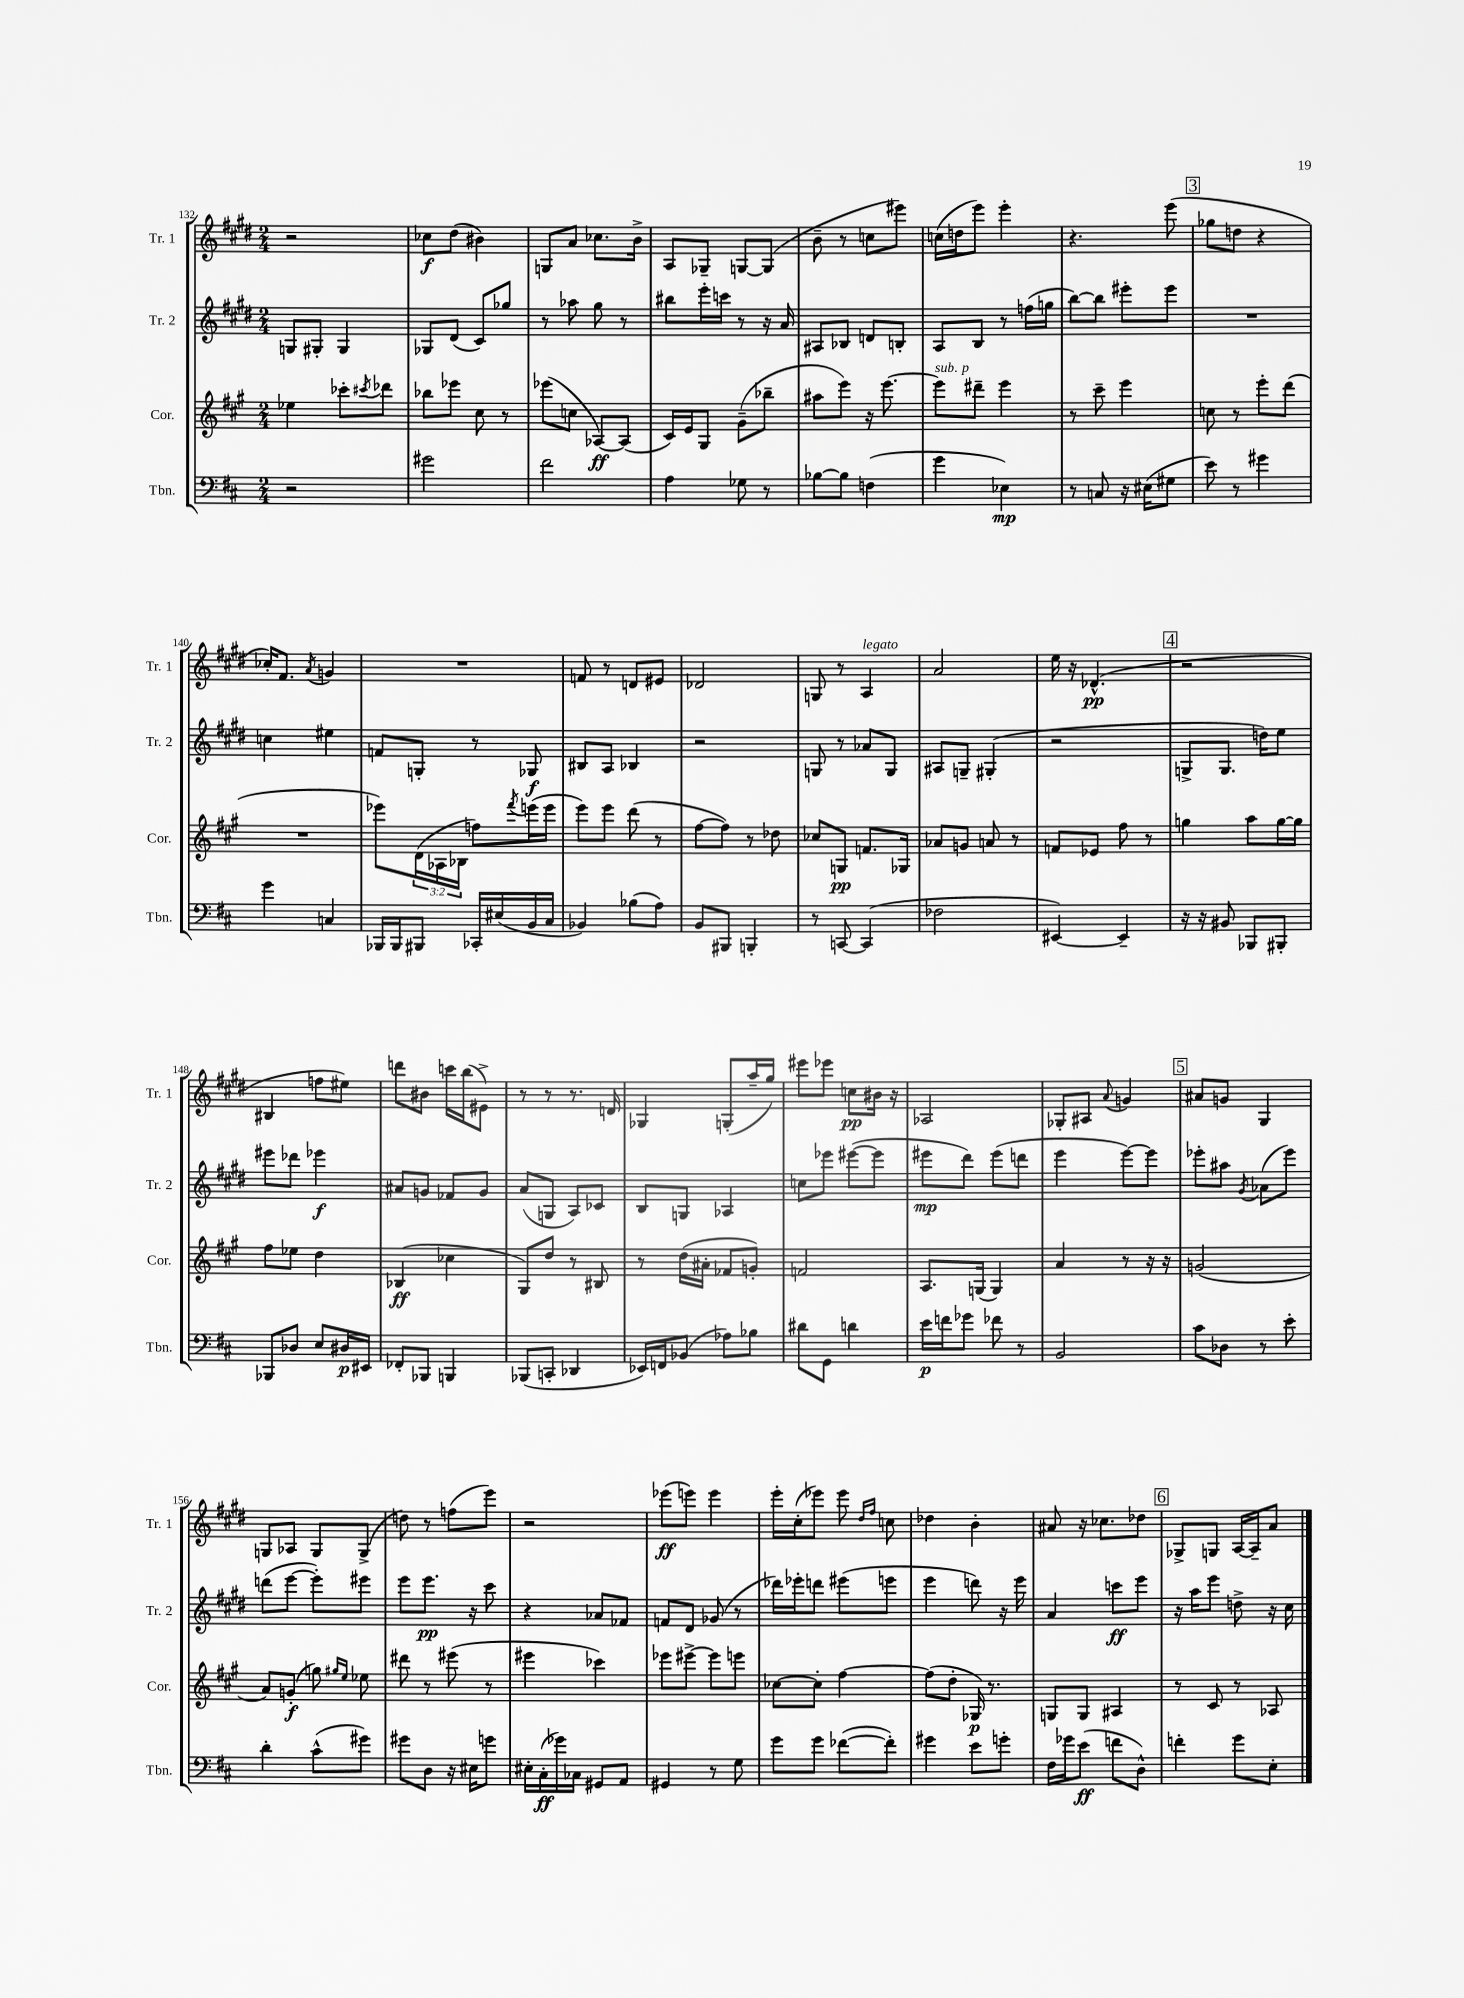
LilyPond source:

<<
\new StaffGroup <<
\new Staff = "s0" \with { instrumentName = "Tr. 1" shortInstrumentName = "Tr. 1" } {
    \clef treble \key e \major \numericTimeSignature \time 2/4
    r2 |
    ces''8\f dis''8( bis'4) |
    g8 a'8 ces''8. b'16-> |
    a8 ges8-- g8~ g8( |
    b'8-- r8 c''8 eis'''8) |
    c''16( d''16 e'''8) e'''4-. |
    r4. e'''8( |
    \mark \markup { \box "3" } ges''8 d''8 r4 |
    ces''16-.) fis'8. \acciaccatura { a'8 } g'4 |
    R2 |
    f'8 r8 d'8 eis'8 |
    des'2 |
    g8 r8 a4^\markup { \italic "legato" } |
    a'2 |
    e''16 r16 des'4.-^\pp( |
    \mark \markup { \box "4" } r2 |
    bis4 f''8 eis''8) |
    d'''8 bis'8 c'''16 b''16( eis'8->) |
    r8 r8 r8. d'16 |
    ges4 g8-.( a''16-- gis''16) |
    eis'''8 ees'''8 c''8\pp bis'16 r16 |
    aes2 |
    ges8-. ais8 \appoggiatura { a'8 } g'4 |
    \mark \markup { \box "5" } ais'8 g'8 gis4 |
    g8 aes8 g8 g8->( |
    d''8) r8 f''8( e'''8) |
    r2 |
    ees'''8\ff( e'''8) e'''4 |
    e'''16-. cis''16-.( ees'''8) ees'''8 \grace { dis''16 fis''16 } c''8 |
    des''4 b'4-. |
    ais'8 r16 ces''8. des''8 |
    \mark \markup { \box "6" } ges8-> g8 a16~ a16-- a'8 \bar "|." |
}
\new Staff = "s1" \with { instrumentName = "Tr. 2" shortInstrumentName = "Tr. 2" } {
    \clef treble \key e \major \numericTimeSignature \time 2/4
    g8 gis8-. gis4 |
    ges8 dis'8( cis'8) ges''8 |
    r8 aes''8 gis''8 r8 |
    bis''8 e'''16-. c'''16 r8 r16 a'16 |
    ais8 bes8 d'8 b8-. |
    a8 b8 r8 f''16( g''16 |
    b''8~) b''8 eis'''8-. eis'''8 |
    \mark \markup { \box "3" } R2 |
    c''4 eis''4 |
    f'8 g8-. r8 ges8\f |
    bis8 a8 bes4 |
    r2 |
    g8 r8 aes'8 g8 |
    ais8 g8-- gis4-.( |
    r2 |
    \mark \markup { \box "4" } g8-> g8. d''16) e''8 |
    eis'''8 des'''8 ees'''4\f |
    ais'8 g'8 fes'8 g'8 |
    a'8( g8 a8) ces'8 |
    b8 g8 aes4 |
    c''8 ees'''8 eis'''8~( eis'''8 |
    eis'''8\mp dis'''8) eis'''8( d'''8 |
    e'''4 e'''8~) e'''8 |
    \mark \markup { \box "5" } ees'''8-. ais''8 \acciaccatura { gis'8 } aes'8( ees'''8) |
    d'''8( e'''8~ e'''8-.) eis'''8 |
    e'''8 e'''8.\pp r16 cis'''8 |
    r4 aes'8 fes'8 |
    f'8 dis'8 ges'8( r8 |
    des'''16) ees'''16-. d'''8 eis'''8( e'''8 |
    e'''4 d'''8) r16 e'''16 |
    a'4 c'''8\ff e'''8 |
    \mark \markup { \box "6" } r16 a''16 e'''8 d''8-> r16 cis''16 \bar "|." |
}
\new Staff = "s2" \with { instrumentName = "Cor." shortInstrumentName = "Cor." } {
    \clef treble \key a \major \numericTimeSignature \time 2/4 \override Staff.TupletNumber.text = #tuplet-number::calc-fraction-text
    ees''4 ces'''8-. \acciaccatura { cis'''8 } des'''8 |
    bes''8 ees'''8 cis''8 r8 |
    ees'''8( c''8 aes8~\ff) aes8( |
    cis'16) e'16 gis8 gis'8--( bes''8-- |
    ais''8 e'''8) r16 e'''8.~ |
    e'''8^\markup { \italic "sub. p" } dis'''8-- e'''4 |
    r8 cis'''8-- e'''4 |
    \mark \markup { \box "3" } c''8 r8 e'''8-. d'''8( |
    R2 |
    ees'''8) \tuplet 3/2 { d'16( aes16 bes16 } f''8) \acciaccatura { fis'''8 } e'''16( e'''16 |
    e'''8) e'''8 d'''8( r8 |
    fis''8~ fis''8) r8 des''8 |
    ces''8 g8\pp f'8. ges16 |
    aes'8 g'8 a'8 r8 |
    f'8 ees'8 fis''8 r8 |
    \mark \markup { \box "4" } g''4 a''8 g''16~ g''16 |
    fis''8 ees''8 d''4 |
    bes4\ff( ces''4 |
    gis8) d''8 r8 bis8 |
    r8 d''16( ais'16-. fes'8 g'8-.) |
    f'2 |
    a8. g16( g4) |
    a'4 r8 r16 r16 |
    \mark \markup { \box "5" } g'2( |
    a'8) g'8-.\f( g''8) \grace { gis''16 e''16 } ees''8 |
    dis'''8 r8 eis'''8( r8 |
    eis'''4 ces'''4) |
    ees'''8 eis'''8~-> eis'''8 e'''8 |
    ces''8~ ces''8-. fis''4~ |
    fis''8( d''8-. ges16\p) r8. |
    g8 g8 ais4 |
    \mark \markup { \box "6" } r8 cis'8 r8 aes8 \bar "|." |
}
\new Staff = "s3" \with { instrumentName = "Tbn." shortInstrumentName = "Tbn." } {
    \clef bass \key d \major \numericTimeSignature \time 2/4
    r2 |
    gis'2 |
    fis'2 |
    a4 ges8 r8 |
    bes8~ bes8 f4( |
    g'4 ees4\mp) |
    r8 c8 r16 eis16( gis8 |
    \mark \markup { \box "3" } e'8) r8 gis'4 |
    g'4 c4 |
    bes,,16 bes,,16 bis,,8 ces,16-. eis16( b,16 cis16 |
    bes,4) bes8( a8) |
    b,8 bis,,8 b,,4-. |
    r8 c,8~ c,4( |
    fes2 |
    eis,4~) eis,4-- |
    \mark \markup { \box "4" } r16 r16 bis,8 bes,,8 bis,,8-. |
    bes,,8 des8 e8 dis16\p eis,16 |
    fes,8-. bes,,8 b,,4 |
    bes,,8( c,8-. des,4 |
    ees,16) f,16 bes,8( aes8) bes8 |
    dis'8 g,8 d'4 |
    e'16\p f'16 ges'8 fes'8 r8 |
    b,2 |
    \mark \markup { \box "5" } cis'8 des8 r8 e'8-. |
    d'4-. cis'8-^( gis'8) |
    gis'8 d8 r16 eis16 g'8 |
    eis16-. cis16-.\ff( ges'16) ces16 gis,8 a,8 |
    gis,4 r8 g8 |
    g'8 g'8 fes'8~( fes'8-.) |
    gis'4 e'8 g'8-. |
    fis16 ges'16 e'8\ff( f'8 d8-^) |
    \mark \markup { \box "6" } f'4-. g'8 e8-. \bar "|." |
}
>>
>>
\layout { \context { \Score currentBarNumber = #132 } }
